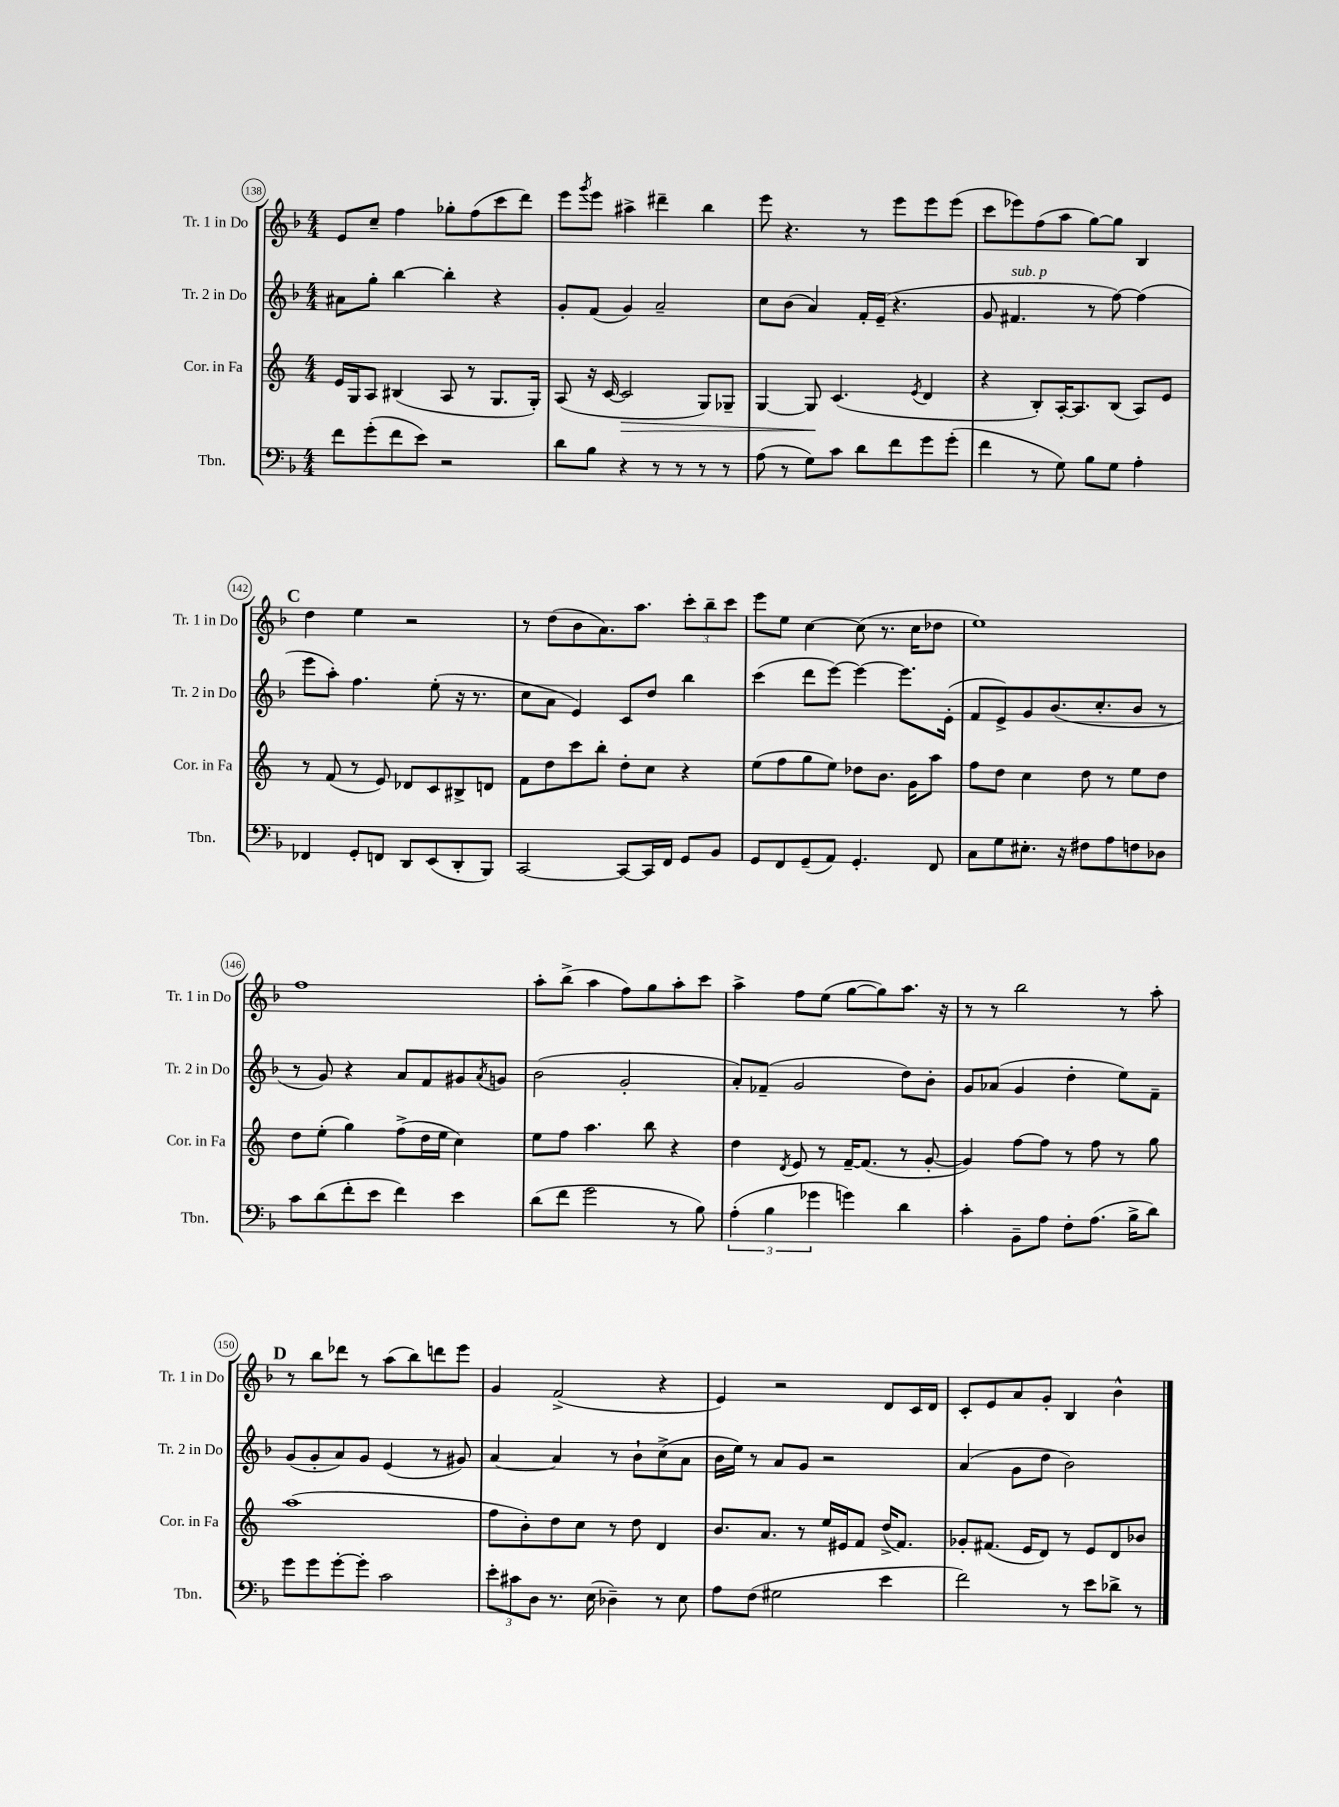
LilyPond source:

<<
\new StaffGroup <<
\new Staff = "s0" \with { instrumentName = "Tr. 1 in Do" shortInstrumentName = "Tr. 1 in Do" } {
    \clef treble \key f \major \numericTimeSignature \time 4/4
    e'8 c''8-- f''4 ges''8-. f''8( c'''8 d'''8) |
    e'''8 \acciaccatura { g'''8 } e'''8 ais''4-> dis'''4-- bes''4 |
    e'''8 r4. r8 e'''8 e'''8 e'''8( |
    c'''8 ees'''8) f''8( a''8 g''8~) g''8 bes4 |
    \mark \markup { \bold "C" } d''4 e''4 r2 |
    r8 d''8( bes'8 a'8.) a''8. \tuplet 3/2 { c'''8-. bes''8-- c'''8 } |
    e'''8 e''8 c''4~ c''8( r8. c''16 des''8 |
    e''1) |
    f''1 |
    a''8-. bes''8->( a''4 f''8) g''8 a''8-. c'''8 |
    a''4-> f''8 e''8( g''8~ g''8) a''8. r16 |
    r8 r8 bes''2 r8 a''8-. |
    \mark \markup { \bold "D" } r8 bes''8 des'''8 r8 a''8( bes''8) d'''8 e'''8 |
    g'4 f'2->( r4 |
    e'4) r2 d'8 c'16 d'16 |
    c'8-. e'8 a'8 g'8-. bes4 bes'4-^ \bar "|." |
}
\new Staff = "s1" \with { instrumentName = "Tr. 2 in Do" shortInstrumentName = "Tr. 2 in Do" } {
    \clef treble \key f \major \numericTimeSignature \time 4/4
    ais'8 g''8-. bes''4~ bes''4-. r4 |
    g'8-. f'8( g'4) a'2-- |
    c''8 bes'8( a'4) f'16-. e'16--( r4. |
    g'8 fis'4.^\markup { \italic "sub. p" } r8 f''8~) f''4( |
    \mark \markup { \bold "C" } e'''8 a''8-.) f''4. e''8-.( r16 r8. |
    c''8 a'8 e'4) c'8 d''8 bes''4 |
    c'''4( d'''8 e'''8~) e'''4~ e'''8. e'16-.( |
    f'8 e'8->) g'8 bes'8.( c''8.-. bes'8 r8 |
    r8 g'8) r4 a'8 f'8 gis'8 \acciaccatura { a'8 } g'8 |
    bes'2( g'2-. |
    a'8-.) fes'8--( g'2 d''8) bes'8-. |
    g'8 aes'8( g'4 d''4-. e''8) f'8-- |
    \mark \markup { \bold "D" } g'8( g'8-. a'8) g'8 e'4( r8 gis'8) |
    a'4~ a'4 r8 bes'8-! c''8->( a'8 |
    bes'16 e''16) r8 a'8 g'8 r2 |
    a'4( g'8 d''8 bes'2) \bar "|." |
}
\new Staff = "s2" \with { instrumentName = "Cor. in Fa" shortInstrumentName = "Cor. in Fa" } {
    \clef treble \key c \major \numericTimeSignature \time 4/4
    e'16 g16 a8 bis4( a8 r8 g8. g16-.) |
    a8( r16 c'16~ c'2\> g8) ges8-- |
    g4~ g8\! c'4.( \acciaccatura { e'8 } d'4 |
    r4 b8-.) a16~-. a8. b8( a8) e'8 |
    \mark \markup { \bold "C" } r8 f'8( r8 e'8) des'8 c'8 bis8-> d'8 |
    f'8 d''8 c'''8 b''8-. d''8-. c''8 r4 |
    e''8( f''8 g''8 e''8) des''8 b'8. g'16 a''8 |
    f''8 d''8 c''4 d''8 r8 e''8 d''8 |
    d''8 e''8-.( g''4) f''8->( d''16 e''16 c''4) |
    e''8 f''8 a''4. b''8 r4 |
    d''4 \acciaccatura { d'8 } e'8 r8 f'16~-- f'8.( r8 g'8~-. |
    g'4) f''8~ f''8 r8 f''8 r8 g''8 |
    \mark \markup { \bold "D" } a''1( |
    f''8 b'8-.) d''8 c''8 r8 d''8 d'4 |
    b'8. a'8. r8 e''16 eis'16 f'8 d''16->( f'8.) |
    ges'8-. fis'8.( e'16 d'8) r8 e'8 d'8 bes'8 \bar "|." |
}
\new Staff = "s3" \with { instrumentName = "Tbn." shortInstrumentName = "Tbn." } {
    \clef bass \key f \major \numericTimeSignature \time 4/4
    f'8 g'8-.( f'8 e'8) r2 |
    d'8 bes8 r4 r8 r8 r8 r8 |
    a8( r8 g8) c'8 d'8 f'8 g'8 g'8-.( |
    f'4 r8 g8) bes8 g8 a4-. |
    \mark \markup { \bold "C" } fes,4 g,8-. f,8 d,8 e,8( d,8-. bes,,8) |
    c,2~ c,8~ c,16 f,16 g,8 bes,8 |
    g,8 f,8 g,8--( a,8) g,4.-. f,8 |
    c8 g8 eis8.-. r16 fis8 a8 f8 des8 |
    c'8 d'8( f'8-. e'8 f'4) e'4 |
    d'8( f'8 g'2 r8 bes8) |
    \tuplet 3/2 { a4-.( bes4 ges'4 } g'4) d'4 |
    c'4-. bes,8-- a8 f8-. a8.( bes16-> d'8) |
    \mark \markup { \bold "D" } g'8 g'8 g'8~-. g'8-. c'2 |
    \tuplet 3/2 { e'8-. cis'8 d8 } r8. e16( des4--) r8 e8 |
    a8 f8( gis2 e'4 |
    f'2) r8 e'8 des'8-> r8 \bar "|." |
}
>>
>>
\layout { \context { \Score currentBarNumber = #138 \override BarNumber.stencil = #(make-stencil-circler 0.1 0.3 ly:text-interface::print) } }
